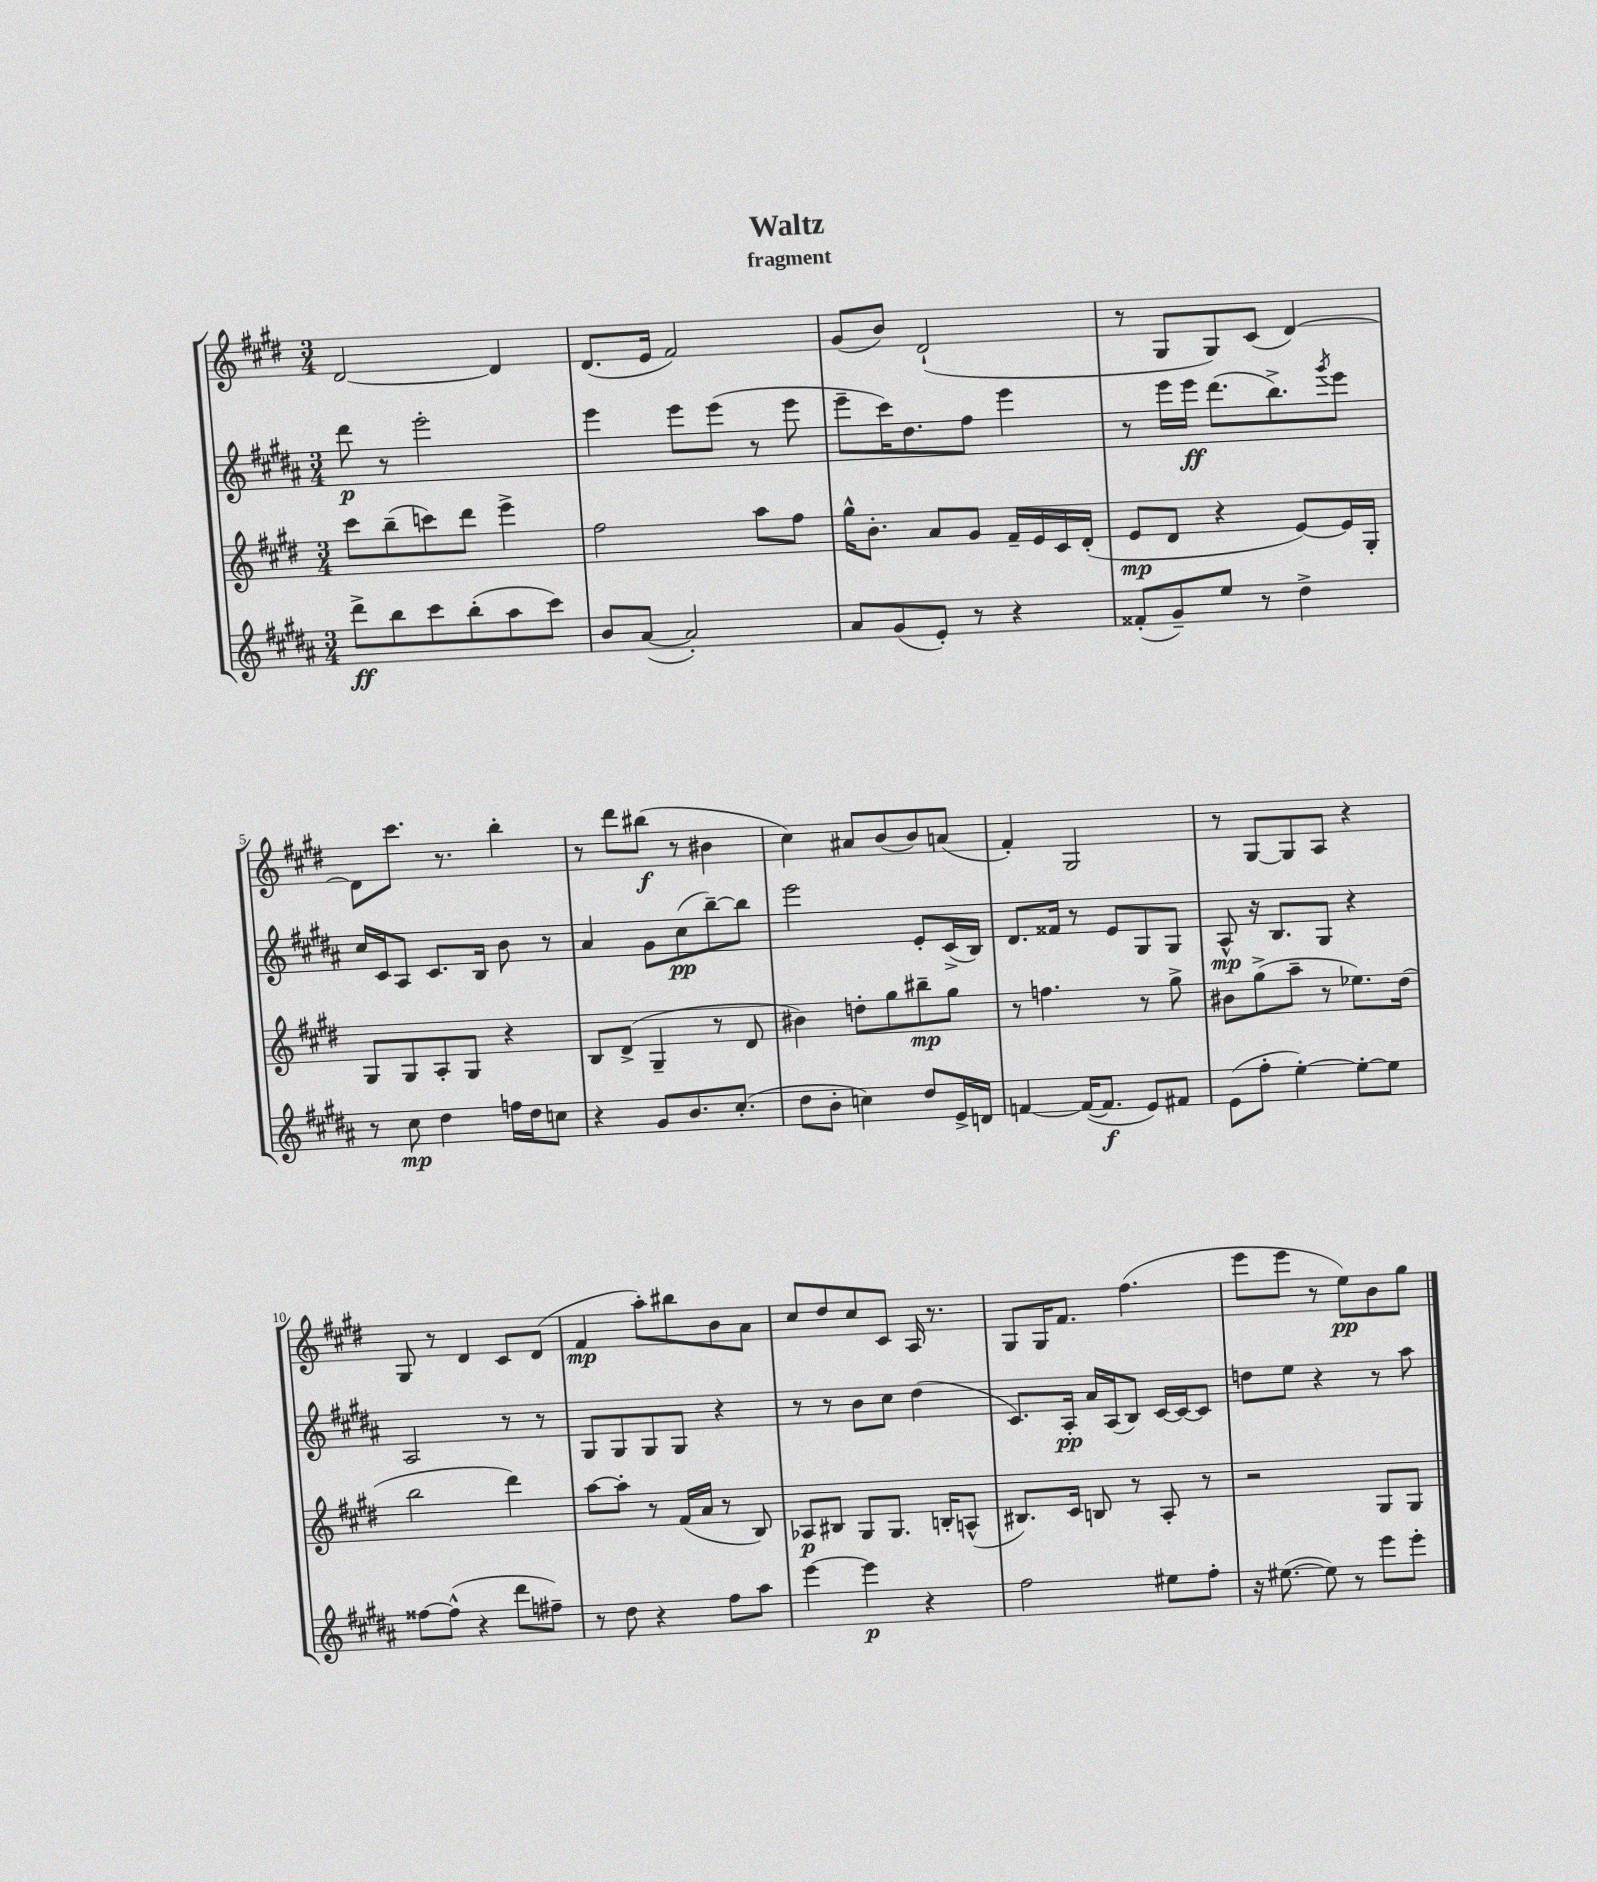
\header { title = "Waltz" subtitle = "fragment" }
<<
\new StaffGroup <<
\new Staff = "s0" {
    \clef treble \key e \major \numericTimeSignature \time 3/4
    dis'2~ dis'4 |
    dis'8.( e'16 fis'2) |
    gis'8( b'8) dis'2-!( |
    r8 gis8 gis8) cis'8( dis'4~) |
    dis'8 cis'''8. r8. b''4-. |
    r8 dis'''8 bis''8\f( r8 bis'4 |
    cis''4) ais'8 b'8( b'8) a'8( |
    fis'4-.) gis2 |
    r8 gis8~ gis8 a8 r4 |
    gis8 r8 dis'4 cis'8 dis'8( |
    fis'4\mp a''8-.) bis''8 b'8 a'8 |
    cis''8 dis''8 cis''8 cis'8 a16 r8. |
    gis8 gis16 fis'8. fis''4.( |
    e'''8 e'''8 r8 e''8\pp) b'8 gis''8 \bar "|." |
}
\new Staff = "s1" {
    \clef treble \key b \major \numericTimeSignature \time 3/4
    dis'''8\p r8 e'''2-. |
    e'''4 e'''8 e'''8( r8 e'''8 |
    e'''8-- cis'''16) dis''8. fis''8 e'''4 |
    r8 e'''16 e'''16\ff dis'''8.( b''8.->) \acciaccatura { gis'''8 } e'''8 |
    cis''16 cis'16 ais8 cis'8. b16 b'8 r8 |
    ais'4 gis'8 cis''8\pp( b''8~--) b''8 |
    e'''2 e'8-. cis'16->( b16) |
    dis'8. fisis'16 r8 e'8 gis8 gis8 |
    ais8-^\mp r16 b8. gis8 r4 |
    ais2 r8 r8 |
    gis8 gis8 gis8 gis8 r4 |
    r8 r8 b'8 cis''8 dis''4( |
    cis'8.) ais16-.\pp ais'16 ais16( b8) cis'16~ cis'16~ cis'8 |
    d''8 e''8 r4 r8 ais''8 \bar "|." |
}
\new Staff = "s2" {
    \clef treble \key e \major \numericTimeSignature \time 3/4
    cis'''8 b''8--( c'''8) dis'''8 e'''4-> |
    fis''2 a''8 fis''8 |
    gis''16-^ b'8.-. a'8 gis'8 fis'16-- e'16 cis'16 dis'16-.( |
    e'8\mp dis'8 r4 e'8~) e'16 gis16-. |
    gis8 gis8 a8-. gis8 r4 |
    b8 dis'8->( gis4-- r8 dis'8 |
    bis'4) d''8-. gis''8 bis''8--\mp gis''8 |
    r8 f''4. r8 gis''8-> |
    bis'8 gis''8->( a''8-- r8 ees''8.) dis''16( |
    b''2 dis'''4) |
    a''8~ a''8-. r8 fis'16( a'16 r8 b8) |
    aes8\p bis8 gis8 gis8. b16-. a8-^( |
    bis8.) cis'16 b8 r8 a8-. r8 |
    r2 gis8 gis8 \bar "|." |
}
\new Staff = "s3" {
    \clef treble \key b \major \numericTimeSignature \time 3/4
    dis'''8->\ff b''8 cis'''8 b''8-.( ais''8 cis'''8) |
    b'8 ais'8~( ais'2-.) |
    ais'8 gis'8( e'8-.) r8 r4 |
    fisis'8-.( gis'8--) e''8 r8 dis''4-> |
    r8 cis''8\mp dis''4 f''16 dis''16 c''8 |
    r4 gis'8 b'8. cis''8.-.( |
    dis''8 b'8-. c''4) dis''8 e'16-> d'16 |
    f'4~ f'16~( f'8.\f e'8) fis'8 |
    e'8( fis''8-. e''4~-.) e''8~-. e''8 |
    fisis''8~ fisis''8-^( r4 dis'''8 fis''8--) |
    r8 dis''8 r4 fis''8 ais''8 |
    e'''4~ e'''4\p r4 |
    fis''2 eis''8 fis''8-. |
    r16 eis''8.~( eis''8) r8 e'''8 e'''8-. \bar "|." |
}
>>
>>
